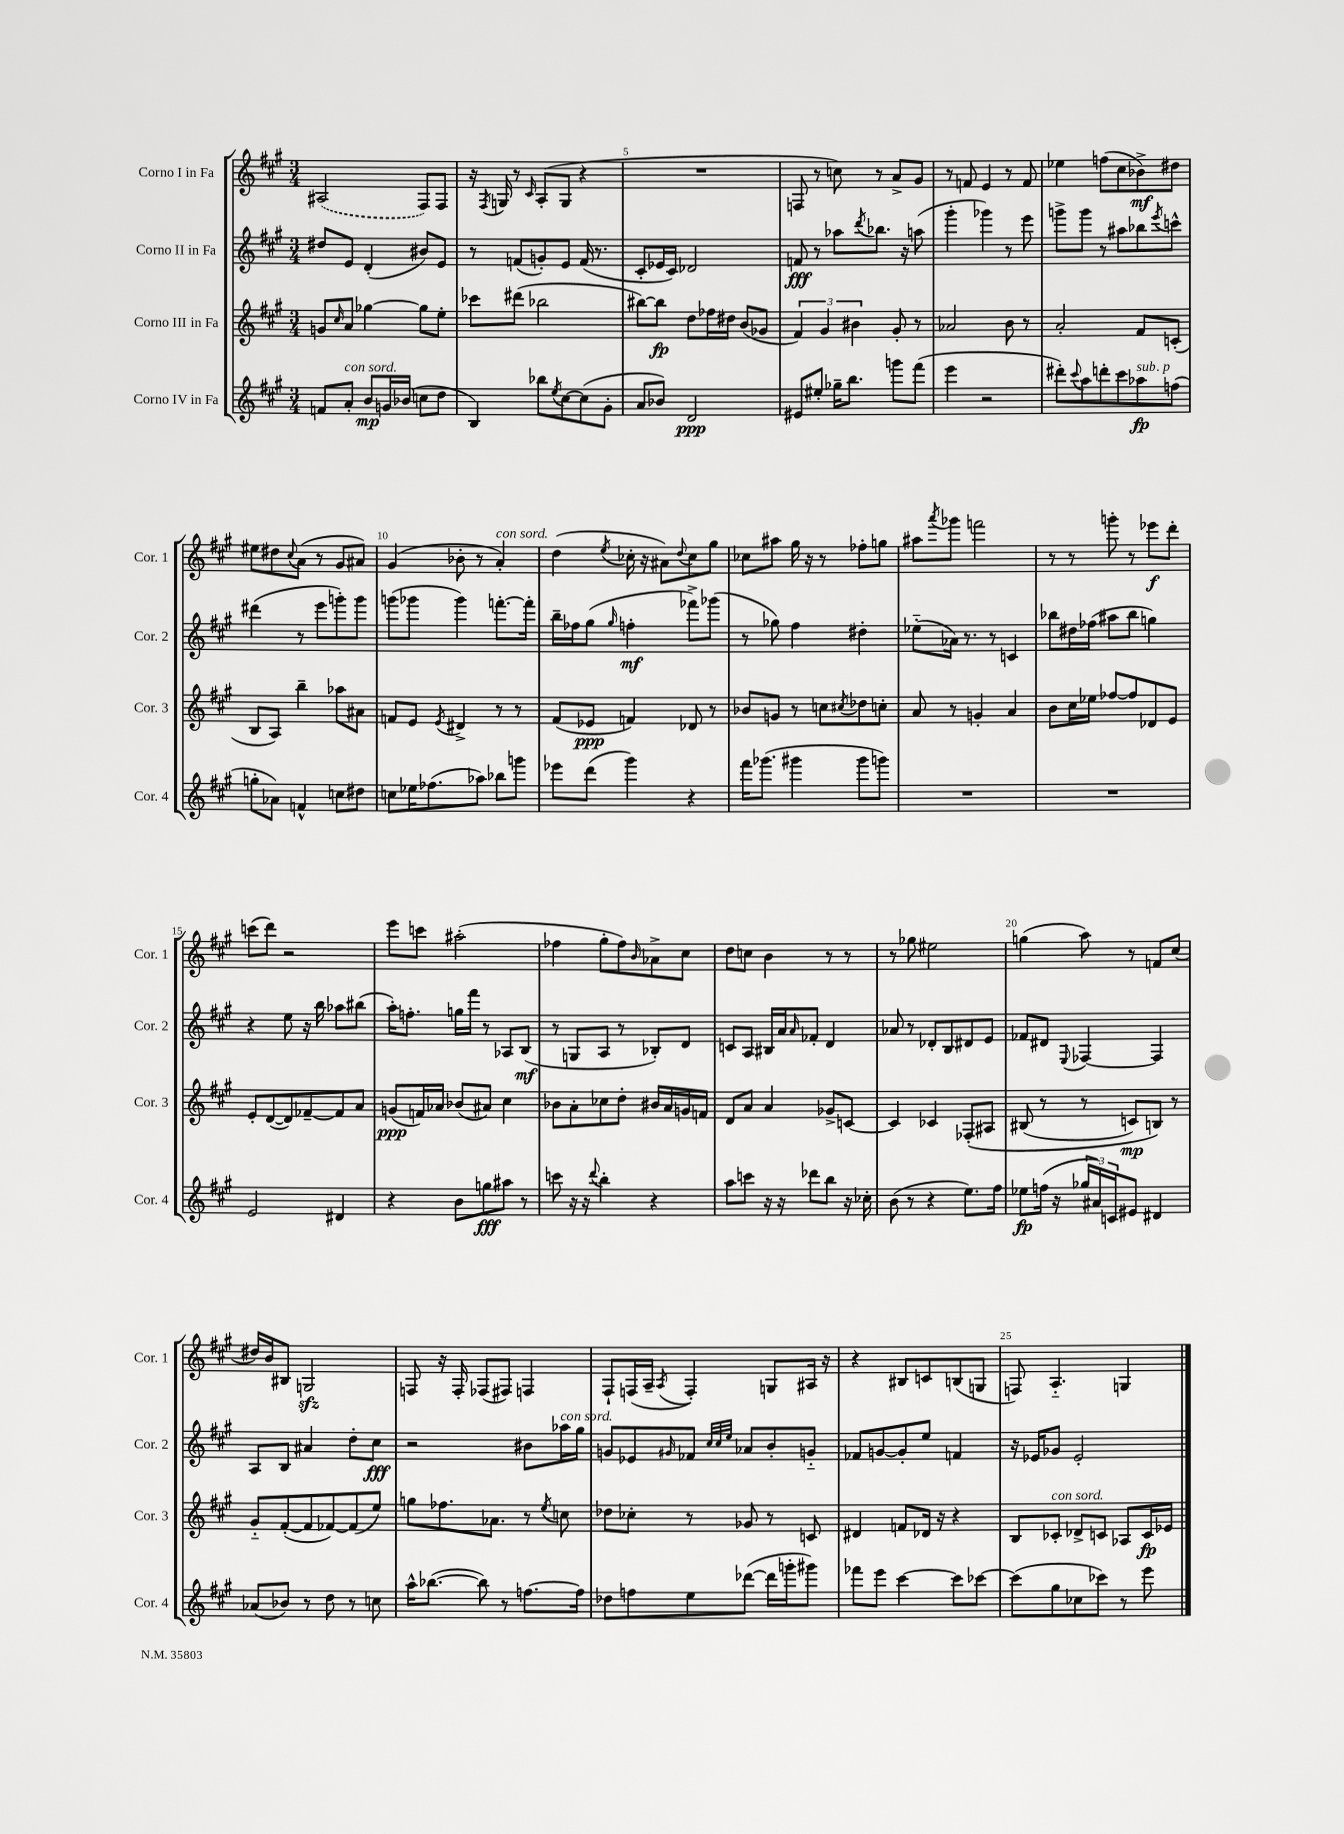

**kern	**kern	**kern	**kern
*staff4	*staff3	*staff2	*staff1
*clefG2	*clefG2	*clefG2	*clefG2
*k[f#c#g#]	*k[f#c#g#]	*k[f#c#g#]	*k[f#c#g#]
*M3/4	*M3/4	*M3/4	*M3/4
8f	8g	8dd#	(2A#
.	16qqcc#	.	.
8a'	8a	8e	.
8b	[4gg-	(4d'	.
16g	.	.	.
(16b-	.	.	.
8cc	8gg-]	8b#)	8F#)
8dd	8ee'	8e	8F#
=	=	=	=
4B)	8ccc-	8r	16r
.	.	.	8qF#
.	.	.	16G
.	(8ddd#	(8f	8r
.	.	.	16qqc#
8bb-	2bb-	8g')	(8A'
8qee	.	.	.
[8cc#	.	8e	8G
(8cc#]	.	(16f	4r
.	.	8.r	.
8g#'	.	.	.
=	=	=	=
8a	[8bb#)	8c#'	2.r
8b-)	8bb#]	16e-	.
.	.	16c#)	.
2d	8dd	2d-	.
.	16ff-	.	.
.	16dd#	.	.
.	(8b	.	.
.	8g-	.	.
=	=	=	=
8e#	6f#)	8f	8F
8ee#'	.	8r	8r
.	6g#	.	.
16gg-~	.	8aa-	8cc)
8.bb	.	.	.
.	6b#	.	.
.	.	8qddd	.
.	.	8.bb-	8r
8ggg	8g#'	.	8a^
.	.	16r	.
(8fff#	8r	(8aa	8g#
=	=	=	=
4eee	2a-	4ggg#'	8r
.	.	.	8f
2r	.	4ggg-)	4e
.	8b	8r	8r
.	8r	8eee	8f
=	=	=	=
8ddd#')	2a'	8ggg^	4ee-
8qqccc#	.	.	.
8aa	.	8ggg	.
8ddd'	.	8r	(8ff
8ccc#	.	8aa#	8cc#
8aa-	8f#	8bb-	8b-^)
.	.	8qeee	.
(8ff	(8c'	8ccc^^	8dd#
=	=	=	=
8gg'	8B	(4ddd#	8ee#
8a-)	8A)	.	8dd#
.	.	.	8qqcc#
4f^^	4bb~	8r	(8a
.	.	8eee	8r
8cc	8aa-	8ggg')	8g#
8dd#	8a#	8ggg	8a#)
=	=	=	=
8cc	8f	(8ggg	(4g#
16ee-	8e	8ggg-	.
(8.ff-	.	.	.
.	8qe	.	.
.	4d#^	4ggg-)	8b-'
8aa-)	.	.	8r
8bb-	8r	[8.fff'	4a')
8ggg	8r	.	.
.	.	16fff']	.
=	=	=	=
8eee-	(8f#	16bb~	(4dd
.	.	16ff-	.
(8ddd	8e-	(8gg#	.
.	.	16qqgg#	8qee
4ggg#)	4f)	4ff'	16cc-'
.	.	.	16r
.	.	.	8a#)
.	.	.	8qqdd
4r	8d-	8fff-^)	8cc-
.	8r	(8ggg-	8gg#
=	=	=	=
16fff#	8b-	8r	8cc-
(8.ggg-	.	.	.
.	8g	8gg-)	8aa#
4ggg#	8r	4ff#	16gg#
.	.	.	16r
.	8cc	.	8r
.	8qcc#	.	.
8ggg#	8dd-	4dd#'	8ff-'
8ggg)	8cc'	.	8gg
=	=	=	=
2.r	8a	(8ee-'~	8aa#
.	.	.	8qaaa
.	8r	16a-)	8ggg-
.	.	8.r	.
.	4g'	.	2fff
.	.	8r	.
.	4a	4c	.
=	=	=	=
2.r	8b	8bb-	8r
.	16cc#	16dd#	8r
.	16ee-	(16ff-	.
.	[8ff-	8aa#	8ggg'
.	8ff-]	8bb-	8r
.	8d-	4gg)	8eee-
.	8e	.	8ddd'
=	=	=	=
2e	8e'	4r	(8ccc
.	([8d	.	8ddd)
.	8d])	8ee	2r
.	[8f-~	16r	.
.	.	16bb	.
4d#	8f-]	8aa-	.
.	8a	(8bb#	.
=	=	=	=
4r	(8g	16aa')	8eee
.	.	8.ff'	.
.	16f)	.	8ccc
.	16a-	.	.
8b	(8b-	16gg	(2aa#'
.	.	16fff#	.
8gg	8a#)	8r	.
8aa#	4cc#	8A-	.
8r	.	(8B	.
=	=	=	=
8ccc	8b-	8r	4ff-
16r	8a'	8G	.
16r	.	.	.
8qqddd	.	.	.
4bb'	8cc-	8A	8gg#'
.	8dd'	8r	8ff-)
.	.	.	16qqb
4r	16b#	8B-')	8a-^
.	16a	.	.
.	16g	8d	8cc#
.	16f	.	.
=	=	=	=
8aa	8d	8c	8dd
8ccc	8a	8A	8cc
16r	4a	16B#	4b
16r	.	16a	.
.	.	16qqa	.
8ddd-	.	8f-'	.
8bb	8g-^	4d	8r
16r	[8c	.	8r
16cc-'	.	.	.
=	=	=	=
(8b	4c]	8a-	8r
8r	.	8r	8gg-
4r	4c-	8d-'	2ee#
.	.	8B	.
8.ee)	&(8F-'	8d#	.
.	8A#	8e	.
16ff#	.	.	.
=	=	=	=
8ee-	(8B#	8f-	(4gg
(16ff	8r	8d#	.
16r	.	.	.
.	.	8qqE	.
24gg-	8r	[4F-	8aa)
24a#)	.	.	.
24c	.	.	.
8e#	8c)	.	8r
4d#	8B&)	4F-]	8f
.	8r	.	(8cc#
=	=	=	=
(8a-	8g#'~	8A	16dd#)
.	.	.	16b
8b-)	([8f#'	8B	8B#
8r	8f#]	4a#	2G
8dd	[8f-)	.	.
8r	(8f-]	8dd'	.
8cc	8ee)	8cc#	.
=	=	=	=
16aa^^	8gg	2r	8F
([8.bb-	.	.	.
.	8.ff-	.	16r
.	.	.	16F'
8bb-])	.	.	(8F-
.	8.a-	.	.
8r	.	.	8F#)
[8.ff	8r	8b#	4F
.	8qee	.	.
.	8cc	16aa-	.
16ff]	.	16gg#	.
=	=	=	=
8dd-	8dd-	8g	8F#`
8ff	8cc-'	8e-	(16F
.	.	.	16A~
.	.	16qqg#	8qA
8ee	8r	8f-	4F')
.	.	32qqcc#	.
.	.	32qqcc#	.
.	.	32qqee	.
([8ddd-	8g-	8a-	.
16ddd-]	8r	8b'	8G
16ggg'	.	.	.
8ggg#)	8c	8g'~	16A#
.	.	.	16r
=	=	=	=
8fff-	4d#	8f-	4r
8eee	.	[8g	.
[4ccc#	8f	8g']	8B#
.	16d-	8ee	8c
.	16r	.	.
8ccc#]	4r	4f	(8B
[8ccc-	.	.	8G
=	=	=	=
(8ccc-]	8B	16r	8F)
.	.	16e-	.
8gg#	8c-'	8g-	4.A'~
8cc-	8d-^	2e-'	.
8ccc-)	8c	.	.
8r	8A-	.	4G
8eee	16c	.	.
.	16e-	.	.
==	==	==	==
*-	*-	*-	*-
